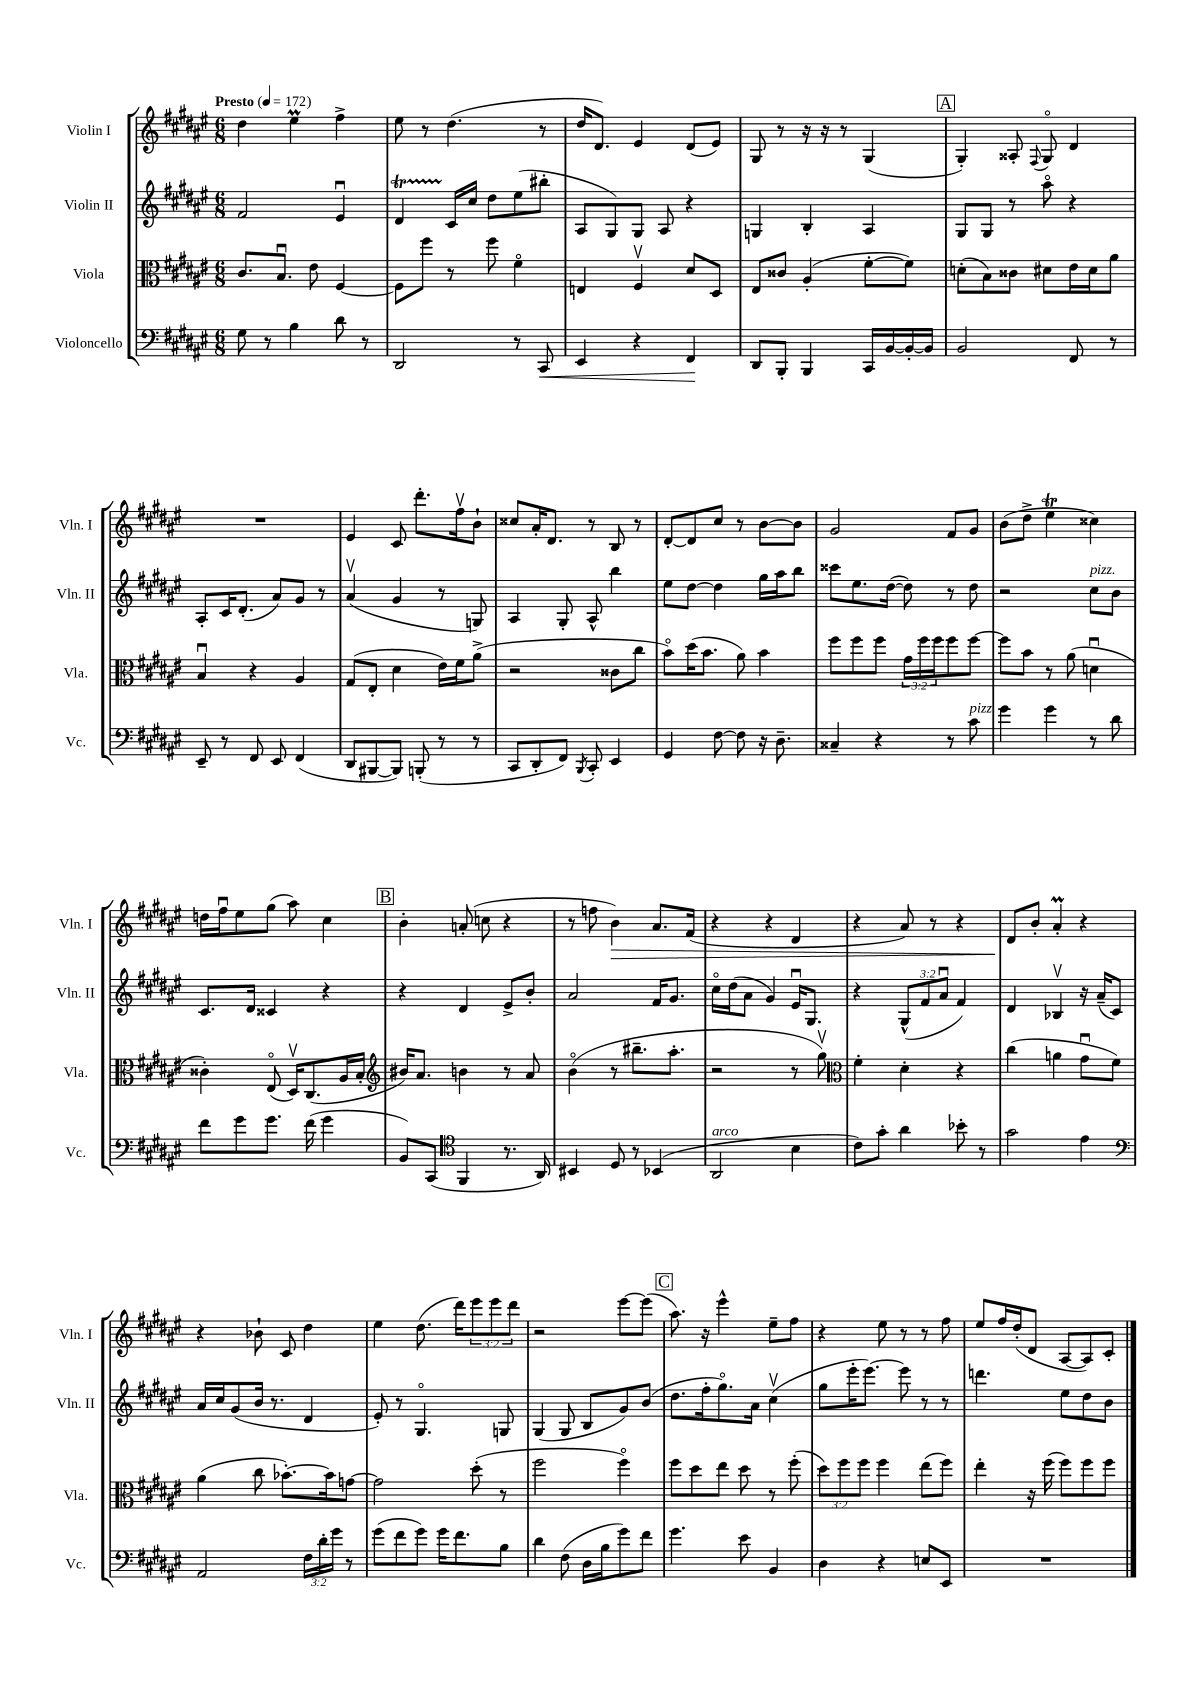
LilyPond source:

<<
\new StaffGroup <<
\new Staff = "s0" \with { instrumentName = "Violin I" shortInstrumentName = "Vln. I" } {
    \clef treble \key fis \major \numericTimeSignature \time 6/8 \override Staff.TupletNumber.text = #tuplet-number::calc-fraction-text \tempo "Presto" 4 = 172
    dis''4 eis''4\prall fis''4-> |
    eis''8 r8 dis''4.( r8 |
    dis''16 dis'8.) eis'4 dis'8( eis'8) |
    gis8 r8 r16 r16 r8 gis4( |
    \mark \markup { \box "A" } gis4-.) aisis8-. \appoggiatura { fis8 } gis8\flageolet dis'4 |
    R2. |
    eis'4 cis'8 dis'''8.-. fis''16\upbow b'8-! |
    cisis''8 ais'16-. dis'8. r8 b8 r8 |
    dis'8~-. dis'8 cis''8 r8 b'8~ b'8 |
    gis'2 fis'8 gis'8 |
    b'8( dis''8-> eis''4\trill cisis''4) |
    d''16 fis''16\downbow eis''8 gis''8( ais''8) cis''4 |
    \mark \markup { \box "B" } b'4-. a'8-.( c''8 r4 |
    r8 f''8 b'4\>) ais'8. fis'16( |
    r4 r4 dis'4 |
    r4 ais'8) r8 r4 |
    dis'8\! b'8-. ais'4-.\prall r4 |
    r4 bes'8-! cis'8 dis''4 |
    eis''4 dis''8.( dis'''16) \tuplet 3/2 { eis'''8 eis'''8 dis'''8 } |
    r2 eis'''8~ eis'''8( |
    \mark \markup { \box "C" } ais''8.) r16 eis'''4-^ eis''8-- fis''8 |
    r4 eis''8 r8 r8 fis''8 |
    eis''8 fis''16 dis''16-.( dis'8 ais8~ ais8) cis'8-. \bar "|." |
}
\new Staff = "s1" \with { instrumentName = "Violin II" shortInstrumentName = "Vln. II" } {
    \clef treble \key fis \major \numericTimeSignature \time 6/8 \override Staff.TupletNumber.text = #tuplet-number::calc-fraction-text
    fis'2 eis'4\downbow |
    dis'4\startTrillSpan cis'16\stopTrillSpan cis''16 dis''8 eis''8( bis''8-. |
    ais8 gis8) gis8 ais8 r4 |
    g4 b4-. ais4 |
    \mark \markup { \box "A" } gis8 gis8 r8 ais''8\flageolet r4 |
    ais8-. cis'16 dis'8.-.( ais'8) gis'8 r8 |
    ais'4\upbow( gis'4 r8 g8) |
    ais4 gis8-. ais8-^ b''4 |
    eis''8 dis''8~ dis''4 gis''16 ais''16 b''8 |
    cisis'''8 eis''8. dis''16~( dis''8) r8 dis''8 |
    r2 cis''8^\markup { \italic "pizz." } b'8 |
    cis'8. dis'16 cisis'4 r4 |
    \mark \markup { \box "B" } r4 dis'4 eis'8-> b'8-. |
    ais'2 fis'16 gis'8. |
    cis''16\flageolet dis''16( ais'8 gis'4) eis'16\downbow gis8. |
    r4 \tuplet 3/2 { gis8-^( fis'8 ais'8\downbow } fis'4) |
    dis'4 bes4\upbow r16 ais'16--( cis'8) |
    ais'16 cis''16 gis'8( b'16 r8. dis'4 |
    eis'8-.) r8 gis4.\flageolet g8 |
    gis4( gis8 b8 gis'8) b'8( |
    \mark \markup { \box "C" } dis''8. fis''16-. gis''8.\flageolet) ais'16 cis''4\upbow( |
    gis''8 eis'''16-. eis'''8.~) eis'''8 r8 r8 |
    d'''4. eis''8 dis''8 b'8 \bar "|." |
}
\new Staff = "s2" \with { instrumentName = "Viola" shortInstrumentName = "Vla." } {
    \clef alto \key fis \major \numericTimeSignature \time 6/8 \override Staff.TupletNumber.text = #tuplet-number::calc-fraction-text
    cis'8. b8.\downbow eis'8 fis4~ |
    fis8 fis''8 r8 fis''8 fis'4\flageolet |
    e4 fis4\upbow dis'8 dis8 |
    eis8 cisis'8 ais4-.( fis'8~-. fis'8) |
    \mark \markup { \box "A" } d'8-.( b8) cisis'8 dis'8 eis'16 dis'16 ais'8 |
    b4\downbow r4 ais4 |
    gis8( eis8-. dis'4 eis'16) fis'16 ais'8->( |
    r2 cisis'8 cis''8 |
    b'8\flageolet) dis''16( b'8. ais'8) b'4 |
    fis''8 fis''8 fis''8 \tuplet 3/2 { gis'16 fis''16 fis''16 } fis''8 fis''8~ |
    fis''8 b'8 r8 ais'8( d'4\downbow |
    cisis'4-.) eis8\flageolet( dis16\upbow) cis8.( ais16 b16-. |
    \mark \markup { \box "B" } \clef treble bis'16) ais'8. b'4 r8 ais'8 |
    b'4\flageolet( r8 bis''8.-- ais''8.-. |
    r2 r8 gis''8\upbow) |
    \clef alto fis'4-. dis'4-. r4 |
    cis''4( a'4 gis'8\downbow fis'8) |
    ais'4( cis''8 bes'8.~-.) bes'16 g'8~ |
    g'2 dis''8-.( r8 |
    fis''2 fis''4\flageolet) |
    \mark \markup { \box "C" } fis''8 dis''8 eis''8 dis''8 r8 fis''8-.( |
    \tuplet 3/2 { dis''8) fis''8 fis''8 } fis''4 eis''8( fis''8) |
    eis''4-. r16 fis''16( fis''8) fis''8 fis''8 \bar "|." |
}
\new Staff = "s3" \with { instrumentName = "Violoncello" shortInstrumentName = "Vc." } {
    \clef bass \key fis \major \numericTimeSignature \time 6/8 \override Staff.TupletNumber.text = #tuplet-number::calc-fraction-text
    gis8 r8 b4 dis'8 r8 |
    dis,2 r8 cis,8\< |
    eis,4 r4 fis,4\! |
    dis,8 b,,8-. b,,4 cis,16 b,16~ b,16~-. b,16 |
    \mark \markup { \box "A" } b,2 fis,8 r8 |
    eis,8-- r8 fis,8 eis,8 fis,4( |
    dis,8 bis,,8~ bis,,8) b,,8-.( r8 r8 |
    cis,8 dis,8-. fis,8) \acciaccatura { b,,8 } cis,8-. eis,4 |
    gis,4 fis8~ fis8 r16 dis8.-- |
    cisis4-- r4 r8 cis'8^\markup { \italic "pizz." } |
    gis'4 gis'4 r8 dis'8 |
    fis'8 gis'8 gis'8. fis'16( gis'4 |
    \mark \markup { \box "B" } b,8) cis,8( \clef tenor fis,4 r8. ais,16) |
    bis,4 dis8 r8 bes,4( |
    ais,2^\markup { \italic "arco" } b4 |
    cis'8) gis'8-. ais'4 bes'8-. r8 |
    gis'2 eis'4 |
    \clef bass ais,2 \tuplet 3/2 { fis16 dis'16-. gis'16 } r8 |
    gis'8( fis'8 gis'8) gis'16 fis'8. b8 |
    dis'4 fis8( dis16 b16 gis'8) fis'8 |
    \mark \markup { \box "C" } gis'4. eis'8 b,4 |
    dis4 r4 e8 eis,8 |
    R2. \bar "|." |
}
>>
>>
\layout { \context { \Score \remove "Bar_number_engraver" } }
